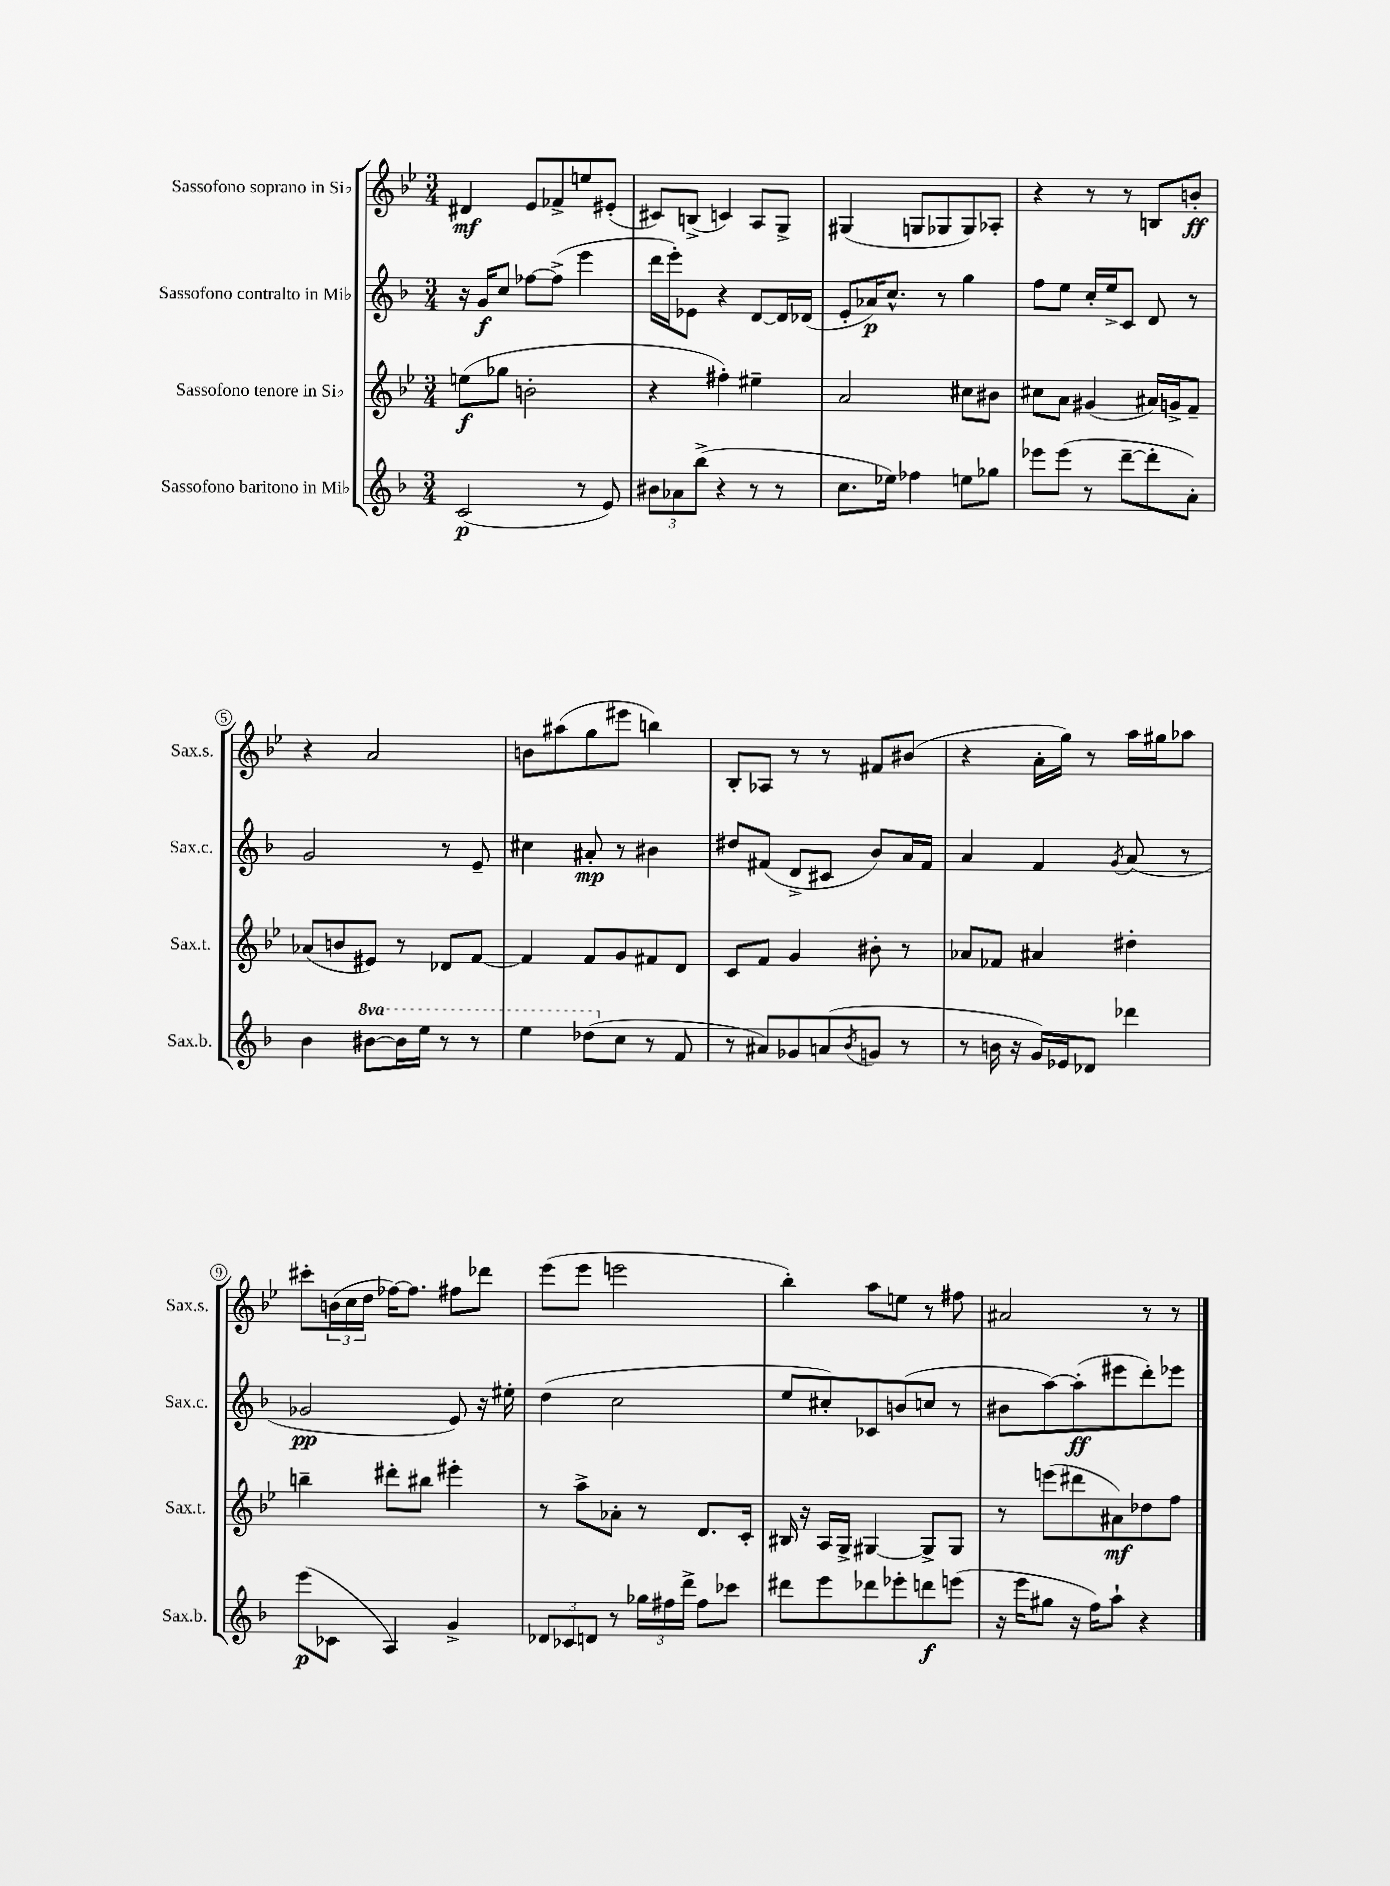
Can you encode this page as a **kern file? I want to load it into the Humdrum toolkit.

**kern	**dynam	**kern	**dynam	**kern	**dynam	**kern	**dynam
*part4	*part4	*part3	*part3	*part2	*part2	*part1	*part1
*staff4	*staff4	*staff3	*staff3	*staff2	*staff2	*staff1	*staff1
*I"Sassofono baritono in Mi♭	*	*I"Sassofono tenore in Si♭	*	*I"Sassofono contralto in Mi♭	*	*I"Sassofono soprano in Si♭	*
*I'Sax.b.	*	*I'Sax.t.	*	*I'Sax.c.	*	*I'Sax.s.	*
*clefG2	*	*clefG2	*	*clefG2	*	*clefG2	*
*k[b-]	*	*k[b-e-]	*	*k[b-]	*	*k[b-e-]	*
*M3/4	*	*M3/4	*	*M3/4	*	*M3/4	*
=1	=1	=1	=1	=1	=1	=1	=1
(2c/	p	(8een\L	f	16r	.	4d#X/	mf
.	.	.	.	16g/KL	f	.	.
.	.	8gg-X\J	.	8cc/J	.	.	.
.	.	2bn'\	.	[8ff-X\L	.	8e-/L	.
.	.	.	.	(8ff-^\J]	.	8f-X^/	.
8r	.	.	.	4eee\	.	8een/	.
8e/)	.	.	.	.	.	(8e#X'/J	.
=2	=2	=2	=2	=2	=2	=2	=2
12b#X\L	.	4r	.	16ddd\LL	.	8c#X/L)	.
.	.	.	.	16eee'\J)	.	.	.
12a-X\	.	.	.	.	.	.	.
.	.	.	.	8e-X\J	.	(8Bn^/J	.
(12bb-^\J	.	.	.	.	.	.	.
4r	.	4ff#X'\)	.	4r	.	4cn/)	.
8r	.	4ee#X~\	.	[8d/L	.	8A/L	.
8r	.	.	.	16d/L]	.	8G^/J	.
.	.	.	.	(16d-X/JJ	.	.	.
=3	=3	=3	=3	=3	=3	=3	=3
8.cc\L	.	2a/	.	8e'/L	.	(4G#X/	.
.	.	.	.	16a-X/K)	p	.	.
16ee-X\Jk)	.	.	.	8.cc^^/J	.	.	.
4ff-X\	.	.	.	.	.	8Gn/L	.
.	.	.	.	8r	.	8G-X/	.
8een\L	.	8cc#X\L	.	4gg\	.	8G-/)	.
8gg-X\J	.	8b#X\J	.	.	.	8A-X'/J	.
=4	=4	=4	=4	=4	=4	=4	=4
8eee-X\L	.	8cc#X\L	.	8ff\L	.	4r	.
(8eee-\J	.	8a\J	.	8ee\J	.	.	.
8r	.	(4g#X/	.	16cc'/LL	.	8r	.
.	.	.	.	16ee^/J	.	.	.
[8ddd~\L	.	.	.	8c/J	.	8r	.
8ddd'\]	.	16a#X/LL)	.	8d/	.	8Bn/L	.
.	.	16gn^/J	.	.	.	.	.
8a'\J)	.	8f~/J	.	8r	.	8bn'/J	ff
!!LO:LB:g=z
=5	=5	=5	=5	=5	=5	=5	=5
4b-\	.	(8a-X/L	.	2g/	.	4r	.
.	.	8bn/	.	.	.	.	.
*8va	*	*	*	*	*	*	*
[8bb#X\L	.	8e#X/J)	.	.	.	2a/	.
16bb#\L]	.	8r	.	.	.	.	.
16eee\JJ	.	.	.	.	.	.	.
8r	.	8d-X/L	.	8r	.	.	.
8r	.	[8f/J	.	8e~/	.	.	.
=6	=6	=6	=6	=6	=6	=6	=6
4eee\	.	4f/]	.	4cc#X\	.	8bn\L	.
.	.	.	.	.	.	(8aa#X\	.
(8ddd-X\L	.	8f/L	.	8a#X'/	mp	8gg\	.
*X8va	*	*	*	*	*	*	*
8cc\J	.	8g/	.	8r	.	8eee#X\J	.
8r	.	8f#X/	.	4b#X\	.	4bbn\)	.
8f/	.	8d/J	.	.	.	.	.
=7	=7	=7	=7	=7	=7	=7	=7
8r	.	8c/L	.	8dd#X/L	.	8B-'/L	.
8a#X/L)	.	8f/J	.	(8f#X/J	.	8A-X/J	.
8g-X/	.	4g/	.	8d^/L	.	8r	.
(8an/	.	.	.	8c#X/J	.	8r	.
8qb-/	.	.	.	.	.	.	.
8gn/J	.	8b#X'\	.	8b-/L)	.	8f#X/L	.
8r	.	8r	.	16a/L	.	(8b#X/J	.
.	.	.	.	16f#/JJ	.	.	.
=8	=8	=8	=8	=8	=8	=8	=8
8r	.	8a-X/L	.	4a/	.	4r	.
16bn\	.	8f-X/J	.	.	.	.	.
16r	.	.	.	.	.	.	.
16g/LL)	.	4a#X/	.	4f/	.	16a'\LL	.
16e-X/J	.	.	.	.	.	16gg\JJ)	.
8d-X/J	.	.	.	.	.	8r	.
.	.	.	.	8qg/	.	.	.
4ddd-X\	.	4dd#X'\	.	(8a/	.	16aa\LL	.
.	.	.	.	.	.	16gg#X\J	.
.	.	.	.	8r	.	8aa-X\J	.
!!LO:LB:g=z
=9	=9	=9	=9	=9	=9	=9	=9
(8eee\L	p	4bbn~\	.	2g-X/	pp	8ccc#X'\L	.
8c-X\J	.	.	.	.	.	(24bn\L	.
.	.	.	.	.	.	24cc\	.
.	.	.	.	.	.	24dd\JJ	.
4A/)	.	8ddd#X'\L	.	.	.	[16ff-X\KL)	.
.	.	.	.	.	.	8.ff-\J]	.
.	.	8bb#X\J	.	.	.	.	.
4g^/	.	4eee#X'\	.	8e/)	.	8ff#X\L	.
.	.	.	.	16r	.	8ddd-X\J	.
.	.	.	.	16ee#X'\	.	.	.
=10	=10	=10	=10	=10	=10	=10	=10
12d-X/L	.	8r	.	(4dd\	.	(8eee-\L	.
12c-X/	.	.	.	.	.	.	.
.	.	8aa^\L	.	.	.	8eee-\J	.
12dn/J	.	.	.	.	.	.	.
8r	.	8a-X'\J	.	2cc\	.	2eeen\	.
24gg-X\LL	.	8r	.	.	.	.	.
24ff#X\	.	.	.	.	.	.	.
24ddd^\JJ	.	.	.	.	.	.	.
8ff#\L	.	8.d/L	.	.	.	.	.
8ccc-X\J	.	.	.	.	.	.	.
.	.	16c'/Jk	.	.	.	.	.
=11	=11	=11	=11	=11	=11	=11	=11
8ddd#X\L	.	16B#X/	.	8ee/L	.	4bb-'\)	.
.	.	16r	.	.	.	.	.
8eee\	.	16A/LL	.	8cc#X'/)	.	.	.
.	.	16G^/JJ	.	.	.	.	.
8ddd-X\	.	[4G#X/	.	8c-X/	.	8aa\L	.
8eee-X'\	.	.	.	(8bn/	.	8een\J	.
8dddn\	f	8G#^/L]	.	8ccn/J	.	8r	.
(8eeen\J	.	8G#/J	.	8r	.	8ff#X\	.
=12	=12	=12	=12	=12	=12	=12	=12
16r	.	8r	.	8b#X\L	.	2a#X/	.
16eee\KL	.	.	.	.	.	.	.
8gg#X\J	.	(8eeen\L	.	[8aa\)	.	.	.
16r	.	8ddd#X\	.	(8aa'\]	ff	.	.
16ff\KL)	.	.	.	.	.	.	.
8aa`\J	.	8a#X\)	mf	8eee#X\	.	.	.
4r	.	8dd-X\	.	8ddd'\)	.	8r	.
.	.	8ff\J	.	8eee-X\J	.	8r	.
==	==	==	==	==	==	==	==
*-	*-	*-	*-	*-	*-	*-	*-
